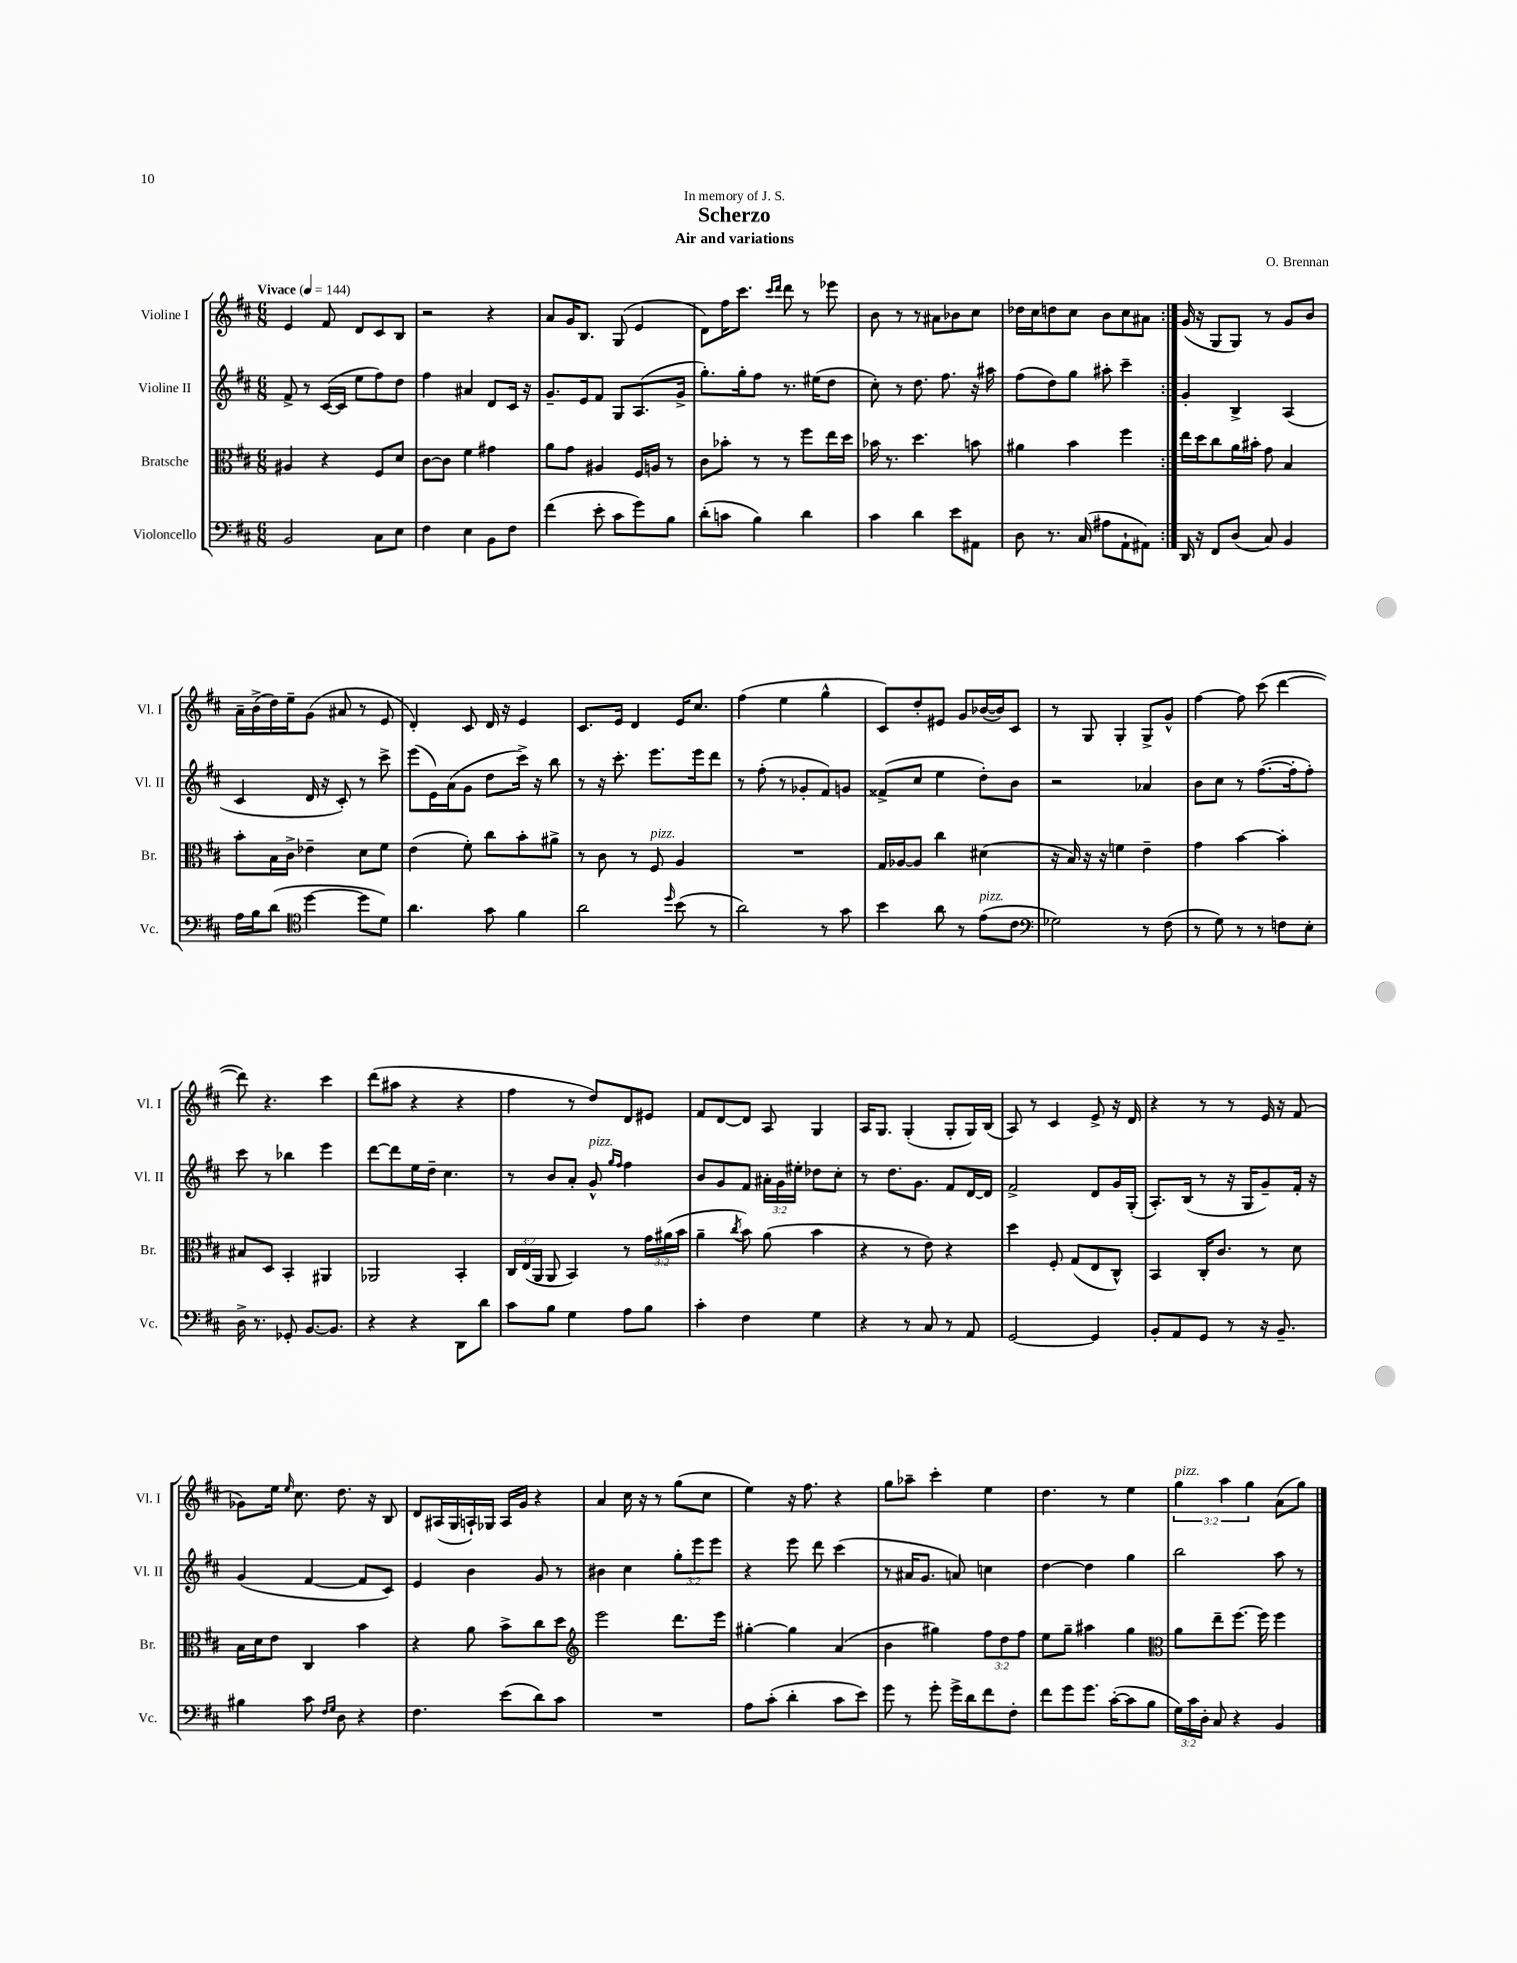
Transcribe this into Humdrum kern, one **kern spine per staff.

**kern	**kern	**kern	**kern
*staff4	*staff3	*staff2	*staff1
*clefF4	*clefC3	*clefG2	*clefG2
*k[f#c#]	*k[f#c#]	*k[f#c#]	*k[f#c#]
*M6/8	*M6/8	*M6/8	*M6/8
*MM144	*MM144	*MM144	*MM144
2BB/	4A#/	8f#^/	4e/
.	.	8r	.
.	4r	([16c#/LL	8f#/
.	.	16c#/]JJ	.
.	.	8ee\L	8d/L
8C#\L	8F#/L	8ff#\)	8c#/
8E\J	8d/J	8dd\J	8B/J
=	=	=	=
4F#\	[8c#\L	4ff#\	2r
.	8c#\]J	.	.
4E\	4f#\	4a#/	.
8BB\L	4g#\	8d/L	4r
8F#\J	.	16c#/Jk	.
.	.	16r	.
=	=	=	=
(4f#\	8a\L	8.g~/L	8a/L
.	8g\J	.	16g/K
.	.	16e/k	8.B/J
8e'\	4A#/	8f#/J	.
8c#\L	.	8G/L	(8G/
8g\)	16F#/LL	(8.A/	4e/
.	16A/JJ	.	.
8B\J	8r	.	.
.	.	16g^/Jk	.
=	=	=	=
(8d'\L	8c#\L	8.gg'\L)	8d\L)
8c\J	8b-'\J	.	16ff#\K
.	.	16gg'\k	8.ccc#\J
4B\)	8r	8ff#\J	.
.	.	.	16qqccc#/LL
.	.	.	16qqddd/JJ
.	8r	8.r	8ddd\
4d\	8ff#\L	.	8r
.	.	(16ee#\LK	.
.	16ee\L	8dd\J	8eee-\
.	16dd\JJ	.	.
=	=	=	=
4c#\	16b-\	8cc#'\)	8b\
.	8.r	.	.
.	.	8r	8r
4d\	4.dd\	8.dd\	8r
.	.	.	8a#\L
.	.	8.ff#\	.
8e\L	.	.	8b-\
8AA#\J	8b\	16r	8cc#\J
.	.	16aa#\	.
=	=	=	=
8D\	4a#\	(8ff#\L	16dd-\LL
.	.	.	16cc#\J
8.r	.	8dd\)	8dd\
.	4b\	8gg\J	8cc#\J
(16C#/	.	.	.
8A#\L	.	8aa#'\	8b\L
8AA`\	4ff#\	4ccc#~\	8cc#\
8AA#\J)	.	.	8a#\J
=:|!	=:|!	=:|!	=:|!
16DD/	16ee\LL	4g'/	(16g/
16r	16dd\J	.	16r
8FF#/L	8cc#\	.	8G/L
(8D/J	16a\L	4B^/	8G/J)
.	16b#'\JJ	.	.
8C#/)	8g\	.	8r
4BB/	4B/	(4A/	8g/L
.	.	.	8b/J
=	=	=	=
16A\LL	8b'\L	4c#/	16a~\LL
16B\J	.	.	(16b^\
(8d\J	16B\L	.	16dd\)
.	16c#^\JJ	.	16ee~\J
*clefC4	*	*	*
[4dd\	4e-~\	16d/	(8g\J
.	.	16r	.
.	.	8c#'/)	8a#/
8dd\]L	8d\L	8r	8r
8d\J)	8f#\J	8ccc#^\	8e/
=	=	=	=
4.a\	(4e\	(8eee\L	4d'/)
.	.	16e\L)	.
.	.	(16a\J	.
.	8f#'\)	8g\J	8c#/
8g\	8cc#\L	8dd\L	16d/
.	.	.	16r
4f#\	8b'\	16ccc#^\Jk)	4e/
.	.	16r	.
.	8a#^\J	8bb\	.
=	=	=	=
2a\	8r	8r	8.c#/L
.	8c#\	16r	.
.	.	8.ccc#'\	16e/Jk
.	8r	.	4d/
.	8F#/	8.eee\L	.
16qqdd/	.	.	.
(8b\	4A/	.	16e/LK
.	.	16eee\k	8.cc#/J
8r	.	8ddd\J	.
=	=	=	=
2a\)	2.r	8r	(4ff#\
.	.	(8ff#'\	.
.	.	8r	4ee\
.	.	8g-'/L	.
8r	.	8f#/)	4gg^^\
8g\	.	8g/J	.
=	=	=	=
4b\	16G/LL	(8f##^/L	8c#/L)
.	[16A-/J	.	.
.	8A-/]J	8cc#/J	8dd'/
8a\	4cc#\	4ee\	8e#/J
8r	.	.	8g/L
(8e\L	(4d#\	8dd'\L)	([16b-/L
.	.	.	16b-/]J)
8c#\J	.	8b\J	8c#/J
=	=	=	=
*clefF4	*	*	*
2G-\)	16r	2r	8r
.	16B/)	.	.
.	16r	.	8G/
.	16r	.	.
.	4f\	.	4G'/
8r	4e~\	4a-/	8G^/L
(8F#\	.	.	8g^^/J
=	=	=	=
8r	4g\	8b\L	[4ff#\
8G\)	.	8cc#\J	.
8r	[4b\	8r	8ff#\]
8r	.	([8.ff#\L	(8ccc#\
8F\L	4b'\]	.	[4ddd\
.	.	16ff#'\]k	.
8E'\J	.	8ff#'\J)	.
=	=	=	=
16D^\	8B#/L	8ccc#\	8ddd\])
8.r	.	.	.
.	8D/J	8r	4.r
8GG-'/	4BB'/	4bb-\	.
[8.BB/L	.	.	.
.	4AA#/	4eee\	4ccc#\
8.BB/]J	.	.	.
=	=	=	=
4r	2AA-/	[8ddd\L	(8ddd\L
.	.	8ddd\]	8aa#\J
4r	.	16ee\L	4r
.	.	16dd~\JJ	.
.	.	4.cc#\	.
8DD\L	4BB'/	.	4r
8d\J	.	.	.
=	=	=	=
8c#\L	24C#/LL	8r	4ff#\
.	(24E/	.	.
.	24AA/JJ	.	.
8B\J	8AA/	8b/L	.
4G\	4BB/)	8a'/J	8r
.	.	8g^^/	8dd/L)
.	.	16qqgg/LL	.
.	.	16qqff#/JJ	.
8A\L	8r	4ff#\	8d/
8B\J	24g\LL	.	8e#/J
.	(24a#\	.	.
.	24b\JJ	.	.
=	=	=	=
4c#'\	4a~\	8b/L	8f#/L
.	.	8g/	[8d/
.	8qcc#/	.	.
4F#\	8b\)	8f#/J	8d/]J
.	(8a\	24a#'\LL	8A/
.	.	24g\	.
.	.	24ee#'\JJ	.
4G\	4b\	8dd-\L	4G/
.	.	8cc#'\J	.
=	=	=	=
4r	4r	8r	16A/LK
.	.	.	8.G/J
.	.	8.dd\L	.
8r	8r	.	(4G'/
.	.	8.g\J	.
8C#/	8e\)	.	.
8r	4r	8f#/L	8G'/L
8AA/	.	[16d/L	16G/L)
.	.	16d/]JJ	(16B/JJ
=	=	=	=
[2GG/	4dd\	2f#^/	8A/)
.	.	.	8r
.	8F#'/	.	4c#/
.	(8G/L	.	.
4GG/]	8E/	8d/L	8e^/
.	8C#^^/J)	16g/L	16r
.	.	(16G'/JJ	16d/
=	=	=	=
8BB'/L	4BB/	8.A'/L)	4r
8AA/	.	.	.
.	.	(16B/Jk	.
8GG/J	16C#'/LK	8r	8r
.	8.c#/J	.	.
8r	.	16r	8r
.	.	16G/LK	.
16r	8r	8g~/)	16e/
8.BB~/	.	.	16r
.	8d\	16f#'/Jk	(8f#/
.	.	16r	.
=	=	=	=
4B#\	16B\LL	(4g/	8g-\L)
.	16d\J	.	.
.	8e\J	.	16ee\Jk
.	.	.	16qqee/
.	.	.	8.cc#\
8c#\	4C#/	[4f#/	.
16qqF#/LL	.	.	.
16qqG/JJ	.	.	.
8D\	.	.	8.dd\
4r	4b\	8f#/]L	.
.	.	.	16r
.	.	8c#/J)	8B/
=	=	=	=
4.F#\	4r	4e/	8d/L
.	.	.	(16A#/L
.	.	.	16G/
.	8a\	4b\	16A`/)
.	.	.	16G-/JJ
(8e\L	8b^\L	.	16A/LL
.	.	.	16g/JJ
8d\)	8cc#\	8g/	4r
8c#\J	8dd\J	8r	.
=	=	=	=
*	*clefG2	*	*
2.r	2eee\	4b#\	4a/
.	.	4cc#\	16cc#\
.	.	.	16r
.	.	.	8r
.	8.ddd\L	12gg'\L	(8gg\L
.	.	12eee\	.
.	.	.	8cc#\J
.	.	12eee\J	.
.	16eee\Jk	.	.
=	=	=	=
8A\L	[4gg#'\	4r	4ee\)
(8c#'\J	.	.	.
4d'\	4gg#\]	8eee\	16r
.	.	.	8.ff#\
.	.	8ddd\	.
8c#\L	(4a/	(4ccc#\	4r
8e\J)	.	.	.
=	=	=	=
8g\	4b\	8r	8gg\L
8r	.	16a#/LK	8aa-~\J
.	.	8.g/J	.
8g'\	4gg#\)	.	4ccc#'\
16g^\LL	.	8a/)	.
16d\J	.	.	.
8f#\	12ff#\L	4cc\	4ee\
.	12dd\	.	.
8F#'\J	.	.	.
.	12ff#\J	.	.
=	=	=	=
8f#\L	8ee\L	[4dd\	4.dd\
8g\	8gg~\J	.	.
8.g\J	4aa#\	4dd\]	.
.	.	.	8r
([16c#'\LK	.	.	.
8c#\]	4gg\	4gg\	4ee\
8B\J	.	.	.
=	=	=	=
*	*clefC3	*	*
24G\LL)	8a\L	2bb\	6gg\
24c#\	.	.	.
24D'\JJ	.	.	.
8C#/	8ee~\	.	.
.	.	.	6aa\
4r	[8.ff#\J	.	.
.	.	.	6gg\
.	16ff#\]	.	.
4BB/	4ff#\	8aa\	(8a\L
.	.	8r	8gg\J)
==	==	==	==
*-	*-	*-	*-
